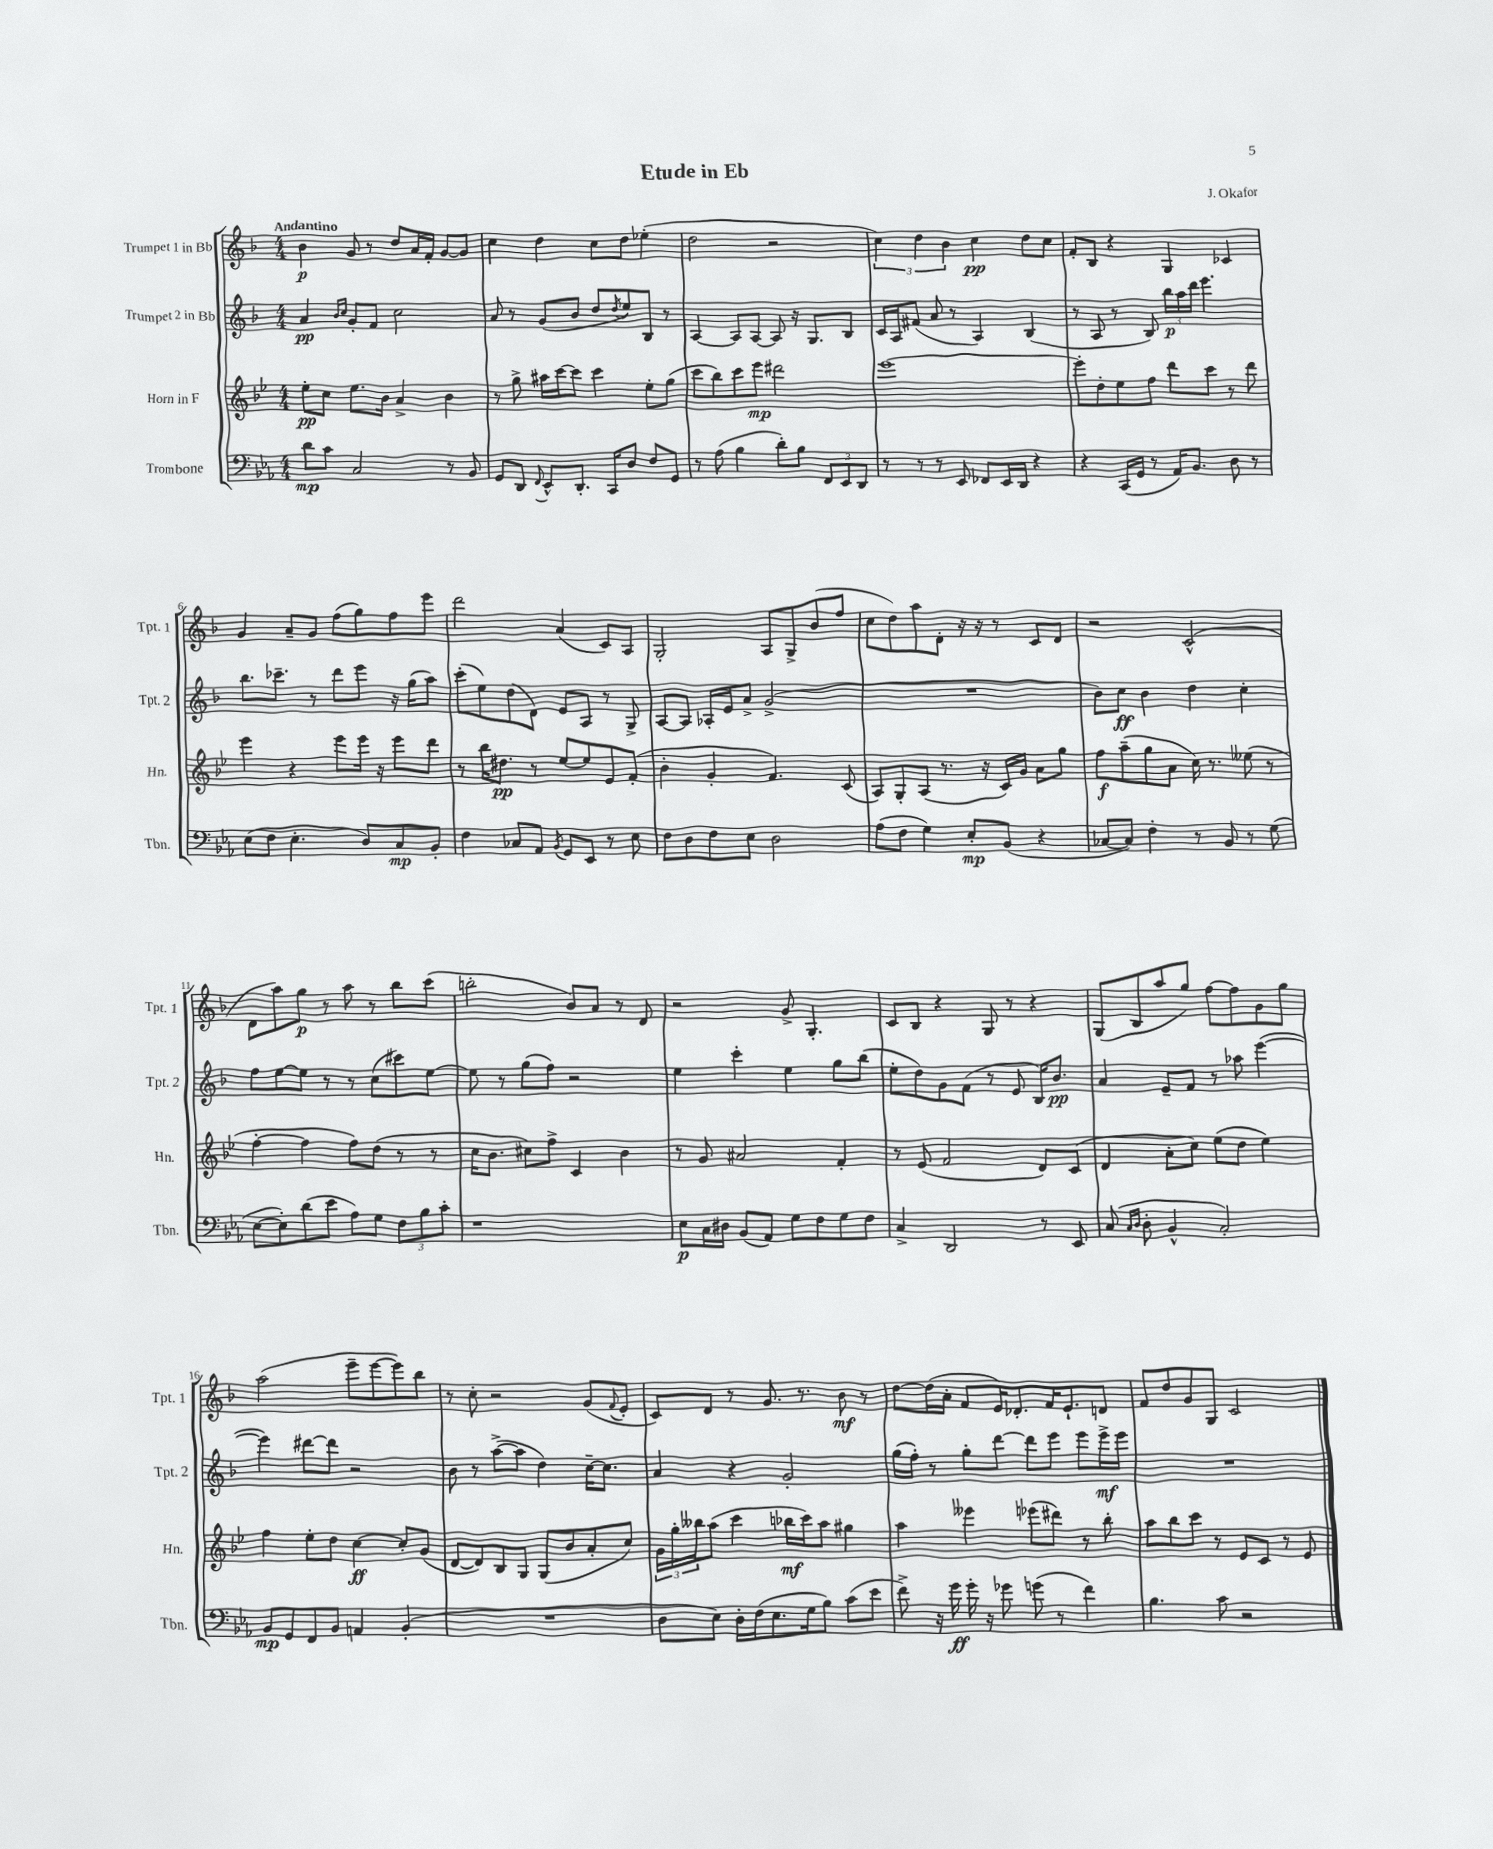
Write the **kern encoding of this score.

**kern	**kern	**kern	**kern
*staff4	*staff3	*staff2	*staff1
*clefF4	*clefG2	*clefG2	*clefG2
*k[b-e-a-]	*k[b-e-]	*k[b-]	*k[b-]
*M4/4	*M4/4	*M4/4	*M4/4
8d	8ee-'	4a	4b-
8c	8cc	.	.
.	.	16qqb-	.
.	.	16qqcc	.
2C	8.ee-	8g'	8g
.	.	8f	8r
.	16b-	.	.
.	4a^	2cc	8dd
.	.	.	16a
.	.	.	16f'
8r	4b-	.	[8g
8BB-	.	.	8g]
=	=	=	=
8GG	8r	8a	4cc
8DD	8gg^	8r	.
8qqFF	.	.	.
8EE-^^	16aa#	(8g	4dd
.	[16ccc	.	.
8.DD'	8ccc]	8b-	.
.	4ccc	8dd	8cc
16CC	.	.	.
.	.	8qdd	.
8D	.	8ee)	8dd
8F	8ee-'	8B-	(4ee-'
8GG	(8gg	8r	.
=	=	=	=
8r	8ccc	[4A	2dd
(8A-	8bb-)	.	.
4B-	8ccc	8A]	.
.	8eee-	[8A	.
8d')	2ddd#	8A]	2r
8B-	.	16r	.
.	.	8.G	.
12FF	.	.	.
12EE-	.	.	.
.	.	8B-	.
12DD	.	.	.
=	=	=	=
8r	[1eee-	16c	6cc)
.	.	16A	.
8r	.	(8f#	.
.	.	.	6dd
8r	.	8a	.
.	.	.	6b-
8EE-	.	8r	.
8FF-	.	4A)	4cc
16EE-	.	.	.
16DD	.	.	.
4r	.	(4B-	8dd
.	.	.	8cc
=	=	=	=
4r	8eee-']	8r	8f'
.	8dd'	8A	8B-
(16CC	8ee-	8r	4r
16GG	.	.	.
8r	8ff	8B-)	.
16AA-)	8ddd	24bb-	4G
.	.	24aa	.
8.BB-	.	.	.
.	.	24ddd	.
.	8ccc	4.eee	.
8D	8r	.	4c-
8r	8ddd	.	.
=	=	=	=
(8E-	4eee-	8.bb-	4g
8F	.	.	.
.	.	8.ccc-~	.
4.E-'	4r	.	8a~
.	.	8r	8g
.	8eee-	8ddd	(8ff
8D)	16eee-	8eee	8gg)
.	16r	.	.
8C	8eee-	16r	8ff
.	.	(16gg	.
8BB-'	8ddd	8aa)	8eee
=	=	=	=
4F	8r	(8ccc'	2ddd
.	16bb-	8ee)	.
.	8.dd#	.	.
8C-	.	(8dd	.
8AA-	8r	8d)	.
8qBB-	.	.	.
8GG	[8ee-	8e	(4a
8EE-	8ee-]	8A	.
8r	8e-	8r	8c)
8E-	(8f'	8G^	8A
=	=	=	=
8F	4b-'	[8A	2G'
8D	.	8A]	.
8F	4g'	16A-'	.
.	.	16e	.
8E-	.	8a^	.
2D	4.f)	(2g^	8A
.	.	.	8G^
.	.	.	(8b-
.	(8c	.	8ff
=	=	=	=
(8A-	8A)	1r	8cc
8F	8G'	.	8dd)
4G)	(8A	.	8aa
.	8.r	.	8d'
8E-'	.	.	16r
.	16r	.	16r
(8BB-	16c)	.	8r
.	16g	.	.
4r	8a	.	8c
.	8gg	.	8d
=	=	=	=
[8C-	8ff	8b-)	2r
8C-])	(8aa~	8cc	.
4F'	8gg	4b-	.
.	8a	.	.
8r	16cc)	4dd	(2c^^
.	8.r	.	.
8BB-	.	.	.
8r	(8ee--	4cc'	.
(8G	8r	.	.
=	=	=	=
[8E-	[4ff'	8ff	8d
8E-'])	.	[8ee	8aa)
(8d	4ff]	8ee]	8gg
8e-	.	8r	8r
8A-)	8ff)	8r	8aa
8G	(8dd	(8cc	8r
12F	8r	8ccc#)	8bb-
12B-	.	.	.
.	8r	[8ee	(8ccc
12c'	.	.	.
=	=	=	=
1r	16cc	8ee]	2bb'
.	8.b-	.	.
.	.	8r	.
.	8cc#)	(8gg	.
.	8ff^	8ff)	.
.	4c	2r	8b-)
.	.	.	8a
.	4b-	.	8r
.	.	.	8d
=	=	=	=
8E-	8r	4ee	2r
16C	8g	.	.
16D#	.	.	.
(8BB-	2a#	4ccc'	.
8AA-)	.	.	.
8G	.	4ee	8g^
8F	.	.	4.G'
8G	4f'	8gg	.
8F	.	(8bb-	.
=	=	=	=
4C^	8r	8ee'	8c
.	(8e-	8dd)	8B-
2DD	2f	8g	4r
.	.	(8f	.
.	.	8r	8G
.	.	8e	8r
8r	8d)	16B-)	4r
.	.	8.b-	.
8EE-	(8c	.	.
=	=	=	=
(8C	4d	4a	(8G
16qqC	.	.	.
16qqD	.	.	.
8D'	.	.	8B-
4BB-^^	8a'	8e~	8aa
.	8cc)	8f	8gg)
2C')	(8ee-	8r	[8ff
.	8dd	8aa-	8ff]
.	4ee-)	([4eee	8g
.	.	.	8gg
=	=	=	=
8BB-	4ff	4eee])	(2aa
8GG	.	.	.
8FF	8ee-'	[8ddd#	.
8BB-	8dd	8ddd#]	.
4AA	[4cc	2r	8eee~
.	.	.	[8eee
(4BB-'	8cc']	.	8eee])
.	(8g	.	8bb-
=	=	=	=
1r	[8d	8b-	8r
.	8d])	8r	8cc'
.	8B-	([8aa^	2r
.	8G	8aa]	.
.	(8G	4dd)	.
.	8b-	.	.
.	8a'	[16cc~	(8g
.	.	8.cc]	.
.	.	.	8qqf
.	8cc)	.	8e'
=	=	=	=
8D	24g	4a	8c)
.	24gg'	.	.
.	24bb--	.	.
8E-)	(8aa	.	8d
16D'	4ccc	4r	8r
(16F	.	.	.
8.E-	.	.	8.g
.	16bb-	2g'	.
16G	16ccc)	.	8.r
8B-)	8aa	.	.
(8c	4gg#	.	8b-
8e-	.	.	8r
=	=	=	=
8f^)	4aa	(16gg	[8dd
.	.	16ff')	.
16r	.	8r	(16dd]
16g	.	.	16a'
16g'	4eee--	8gg'	8f
16r	.	.	.
8g-	.	[8ddd	16e)
.	.	.	8.d-'
(8g	(8eee-	8ddd]	.
8r	8ddd#)	8eee	16f
.	.	.	8.e`
4f)	8r	8eee	.
.	8bb-'	16eee^	8d
.	.	16eee	.
=	=	=	=
4.B-	8aa	1r	8f
.	8bb-	.	8dd
.	8ccc	.	8g
8c	8r	.	8G
2r	8e-	.	2c
.	8c	.	.
.	8r	.	.
.	8e-	.	.
==	==	==	==
*-	*-	*-	*-
